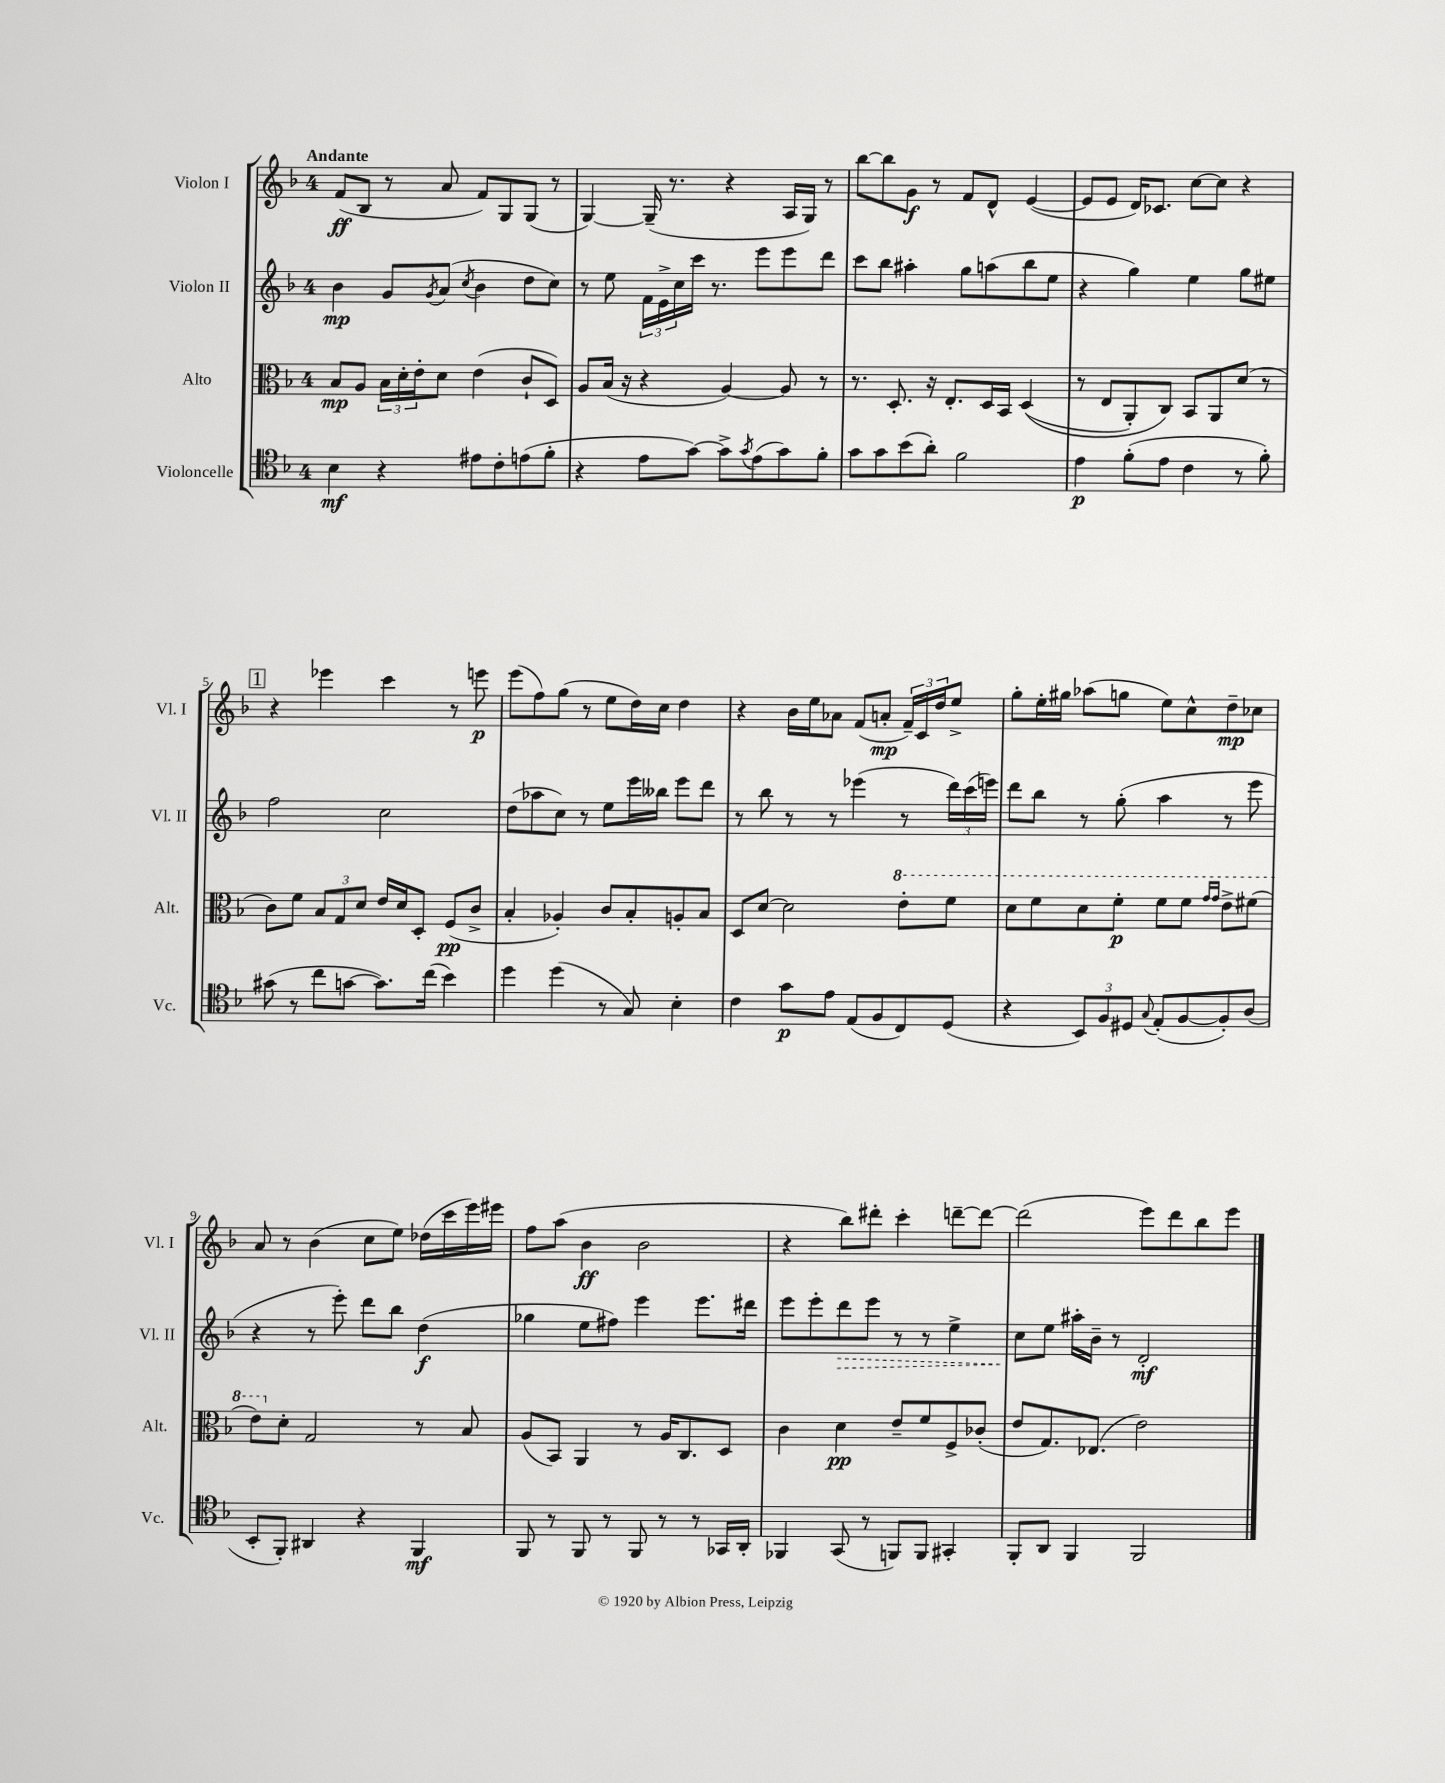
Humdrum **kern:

**kern	**kern	**kern	**kern
*staff4	*staff3	*staff2	*staff1
*clefC4	*clefC3	*clefG2	*clefG2
*k[b-]	*k[b-]	*k[b-]	*k[b-]
*M4/4	*M4/4	*M4/4	*M4/4
4B-\	8B-/L	4b-\	(8f/L
.	8A/J	.	8B-/J
4r	24B-\LL	8g/L	8r
.	24d'\	.	.
.	24e'\J	.	.
.	.	8qg/	.
.	8d\J	(8a/J	8a/
.	.	8qcc/	.
8e#\L	(4e\	4b-\	8f/L)
8c'\	.	.	8G/
(8e\	8c`/L	8dd\L	(8G/J
8f'\J	8D/J)	8cc\J)	8r
=	=	=	=
4r	8A/L	8r	[4G/)
.	(16B-/Jk	8ee\	.
.	16r	.	.
8e\L	4r	24f\LL	(16G~/]
.	.	24e^\	.
.	.	.	8.r
.	.	24cc\	.
[8g\J)	.	16ccc\JJ	.
.	.	8.r	.
8g^\]L	[4A/)	.	4r
8qg/	.	.	.
(8e\	.	8eee\L	.
8g\)	8A/]	8eee\	16A/LL
.	.	.	16G/JJ)
8f'\J	8r	8ddd\J	8r
=	=	=	=
8g\L	8.r	8ccc\L	[8bb-\L
8g\	.	8bb-\J	8bb-\]
.	8.D'/	.	.
(8b-\	.	4aa#'\	8g\J
8a'\J)	16r	.	8r
.	8.E'/L	.	.
2f\	.	8gg\L	8f/L
.	16D/L	(8aa\	8d^^/J
.	16BB-/JJ	.	.
.	&((4D/	8bb-\	([4e/
.	.	8ee\J	.
=	=	=	=
4e\	8r	4r	8e/]L
.	8E/L	.	8e/J
(8f'\L	8AA'/)	4gg\)	16d/LK)
.	.	.	8.c-/J
8e\J	8C/J&)	.	.
4c\	8BB-/L	4ee\	[8cc\L
.	8AA/	.	8cc\]J
8r	(8d/J	8gg\L	4r
8f'\)	8r	8ee#\J	.
=	=	=	=
(8g#\	8c\L)	2ff\	4r
8r	8f\J	.	.
8cc\L	12B-/L	.	4eee-\
.	12G/	.	.
[8g\J	.	.	.
.	12d/J	.	.
8.g\]L)	16e/LL	2cc\	4ccc\
.	16d/J	.	.
.	8D'/J	.	.
(16cc\Jk	.	.	.
4b-\)	(8F/L	.	8r
.	8c^/J	.	8eee\
=	=	=	=
4dd\	4B-'/	(8dd\L	(8eee\L
.	.	8aa-\	8ff\)
(4dd\	4A-'/)	8cc\J)	(8gg\J
.	.	8r	8r
8r	8c/L	8ee\L	8ee\L
8G/)	8B-'/	16eee\L	16dd\L)
.	.	16bb--\JJ	16cc\JJ
4B-'\	8A'/	8eee\L	4dd\
.	8B-/J	8ddd\J	.
=	=	=	=
4c\	8D/L	8r	4r
.	[8d/J	8bb-\	.
8g\L	2d\]	8r	16b-\LL
.	.	.	16ee\J
8e\J	.	8r	8a-\J
(8E/L	.	(4eee-\	(8f/L
8F/	.	.	8a'/J
8C/)	8ee'\L	8r	24f~/LL)
.	.	.	24c/
.	.	.	24dd/J
(8D/J	8ff\J	24ddd\LL)	8ee^/J
.	.	(24ccc\	.
.	.	24eee\JJ)	.
=	=	=	=
4r	8dd\L	8ddd\L	8gg'\L
.	8ff\	8bb-\J	16ee'\L
.	.	.	16gg#\JJ
12BB-/L)	8dd\	8r	(8aa-\L
12F/	.	.	.
.	8ff'\J	(8gg'\	8gg\J
12D#/J	.	.	.
8qqG/	.	.	.
(8E'/L	8ff\L	4aa\	8ee\L)
[8F/	8ff\J	.	8cc^^\
.	16qqgg/LL	.	.
.	16qqgg/JJ	.	.
8F'/])	8ee^\L	8r	8dd~\
(8A/J	(8ff#\J	8eee\	8cc-\J
=	=	=	=
8BB-'/L	8ee\L)	4r	8a/
8FF'/J)	8d'\J	.	8r
4AA#/	2G/	8r	(4b-\
.	.	8eee'\)	.
4r	.	8ddd\L	8cc\L
.	.	8bb-\J	8ee\J)
4FF/	8r	(4dd\	(16dd-\LL
.	.	.	16ccc\
.	8B-/	.	16eee\)
.	.	.	16eee#\JJ
=	=	=	=
8FF/	(8A/L	4gg-\	8ff\L
8r	8BB-/J)	.	(8aa\J
8FF/	4AA/	8ee\L	4b-\
8r	.	8ff#\J)	.
8FF/	8r	4eee\	2b-\
8r	16A/LK	.	.
.	8.C/	.	.
8r	.	8.eee\L	.
16GG-/LL	8D/J	.	.
16AA'/JJ	.	16ddd#\Jk	.
=	=	=	=
4FF-/	4c\	8eee\L	4r
.	.	8eee'\	.
(8GG/	4d\	8ddd\	8bb-\L)
8r	.	8eee\J	8ddd#'\J
8FF/L)	8e~/L	8r	4ccc'\
8FF/J	8f/	8r	.
4GG#'/	8F^/	4ee^\	[8ddd~\L
.	(8c-'/J	.	8ddd\_J
=	=	=	=
8FF'/L	8e/L	8cc\L	(2ddd\]
8AA/J	8.G/)	8ee\J	.
4FF/	.	16aa#'\LL	.
.	(8.E-/J	16b-~\JJ	.
.	.	8r	.
2FF/	2e\)	2d'/	8eee\L)
.	.	.	8ddd\
.	.	.	8bb-\
.	.	.	8eee\J
==	==	==	==
*-	*-	*-	*-
